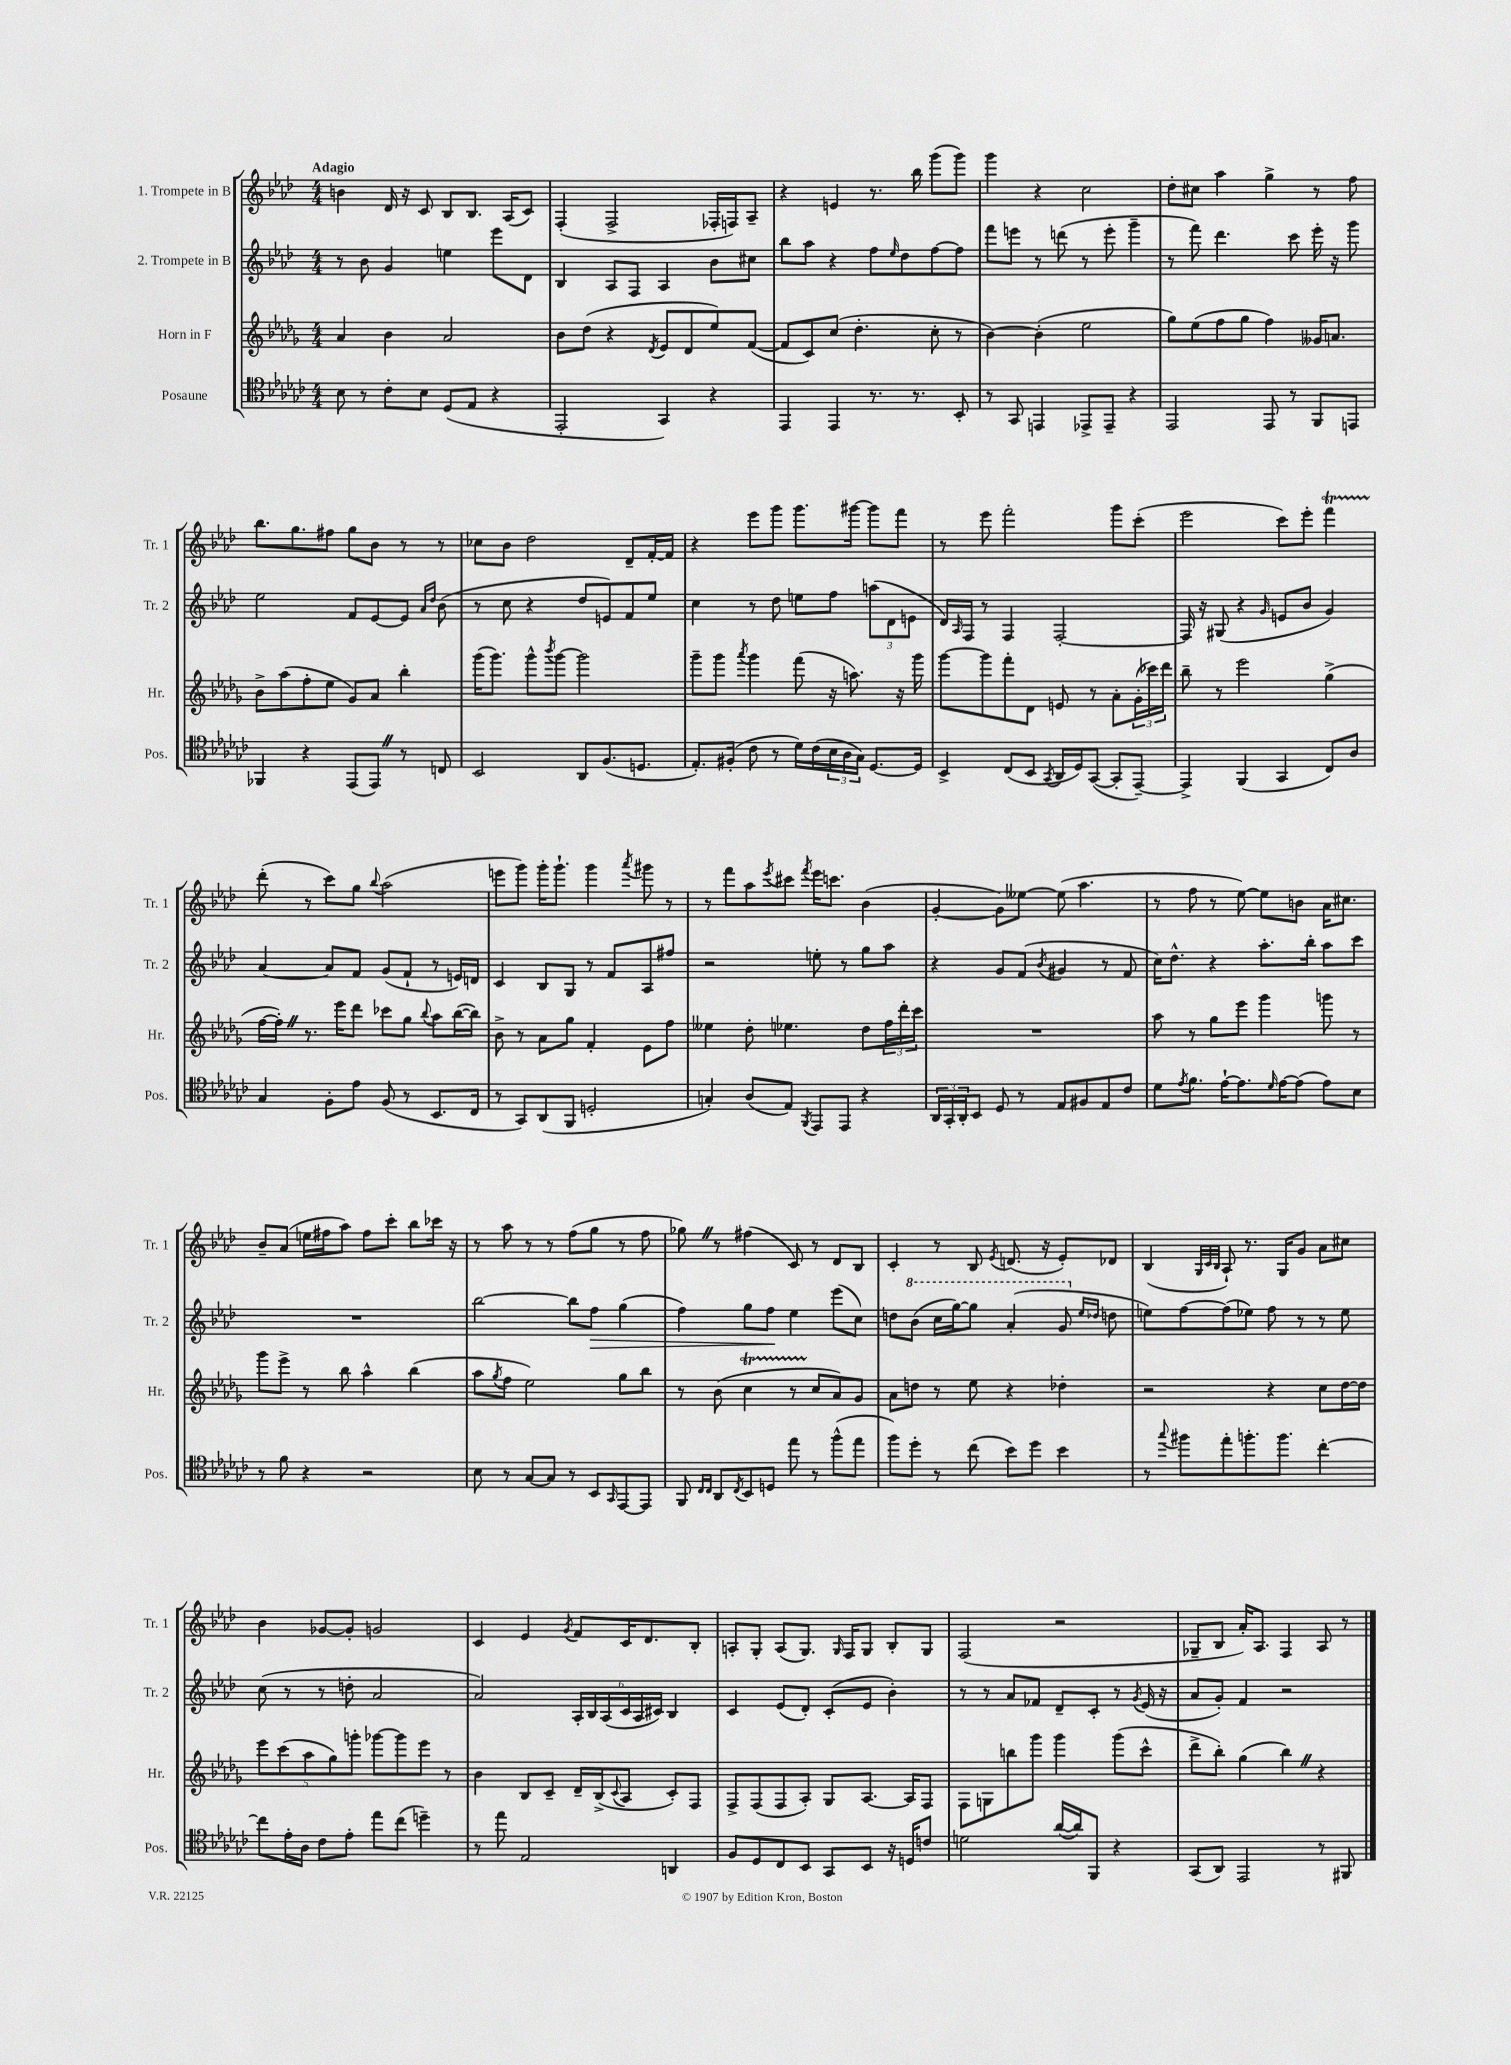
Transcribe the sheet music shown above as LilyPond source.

<<
\new StaffGroup <<
\new Staff = "s0" \with { instrumentName = "1. Trompete in B" shortInstrumentName = "Tr. 1" } {
    \clef treble \key aes \major \numericTimeSignature \time 4/4 \tempo "Adagio"
    b'4 des'16 r16 c'8 bes8 bes8. aes16( c'8) |
    f4-.( f2-> fes16-. f16) aes8-- |
    r4 e'4 r8. bes''16 g'''8( g'''8) |
    g'''4 r4 c''2 |
    des''8-. cis''8 aes''4 g''4-> r8 f''8 |
    bes''8. g''8. fis''8 g''8 bes'8 r8 r8 |
    ces''8 bes'8 des''2 des'8-- f'16~-. f'16 |
    r4 ees'''8 g'''8 g'''8. gis'''16~ gis'''8 f'''8 |
    r8 ees'''8 f'''2-. g'''8 c'''8-.( |
    ees'''2 c'''8) ees'''8-. f'''4\startTrillSpan |
    des'''8-.\stopTrillSpan( r8 c'''8) g''8 \appoggiatura { bes''8 } aes''2( |
    e'''8 g'''8) g'''16-. g'''8.-! g'''4 \acciaccatura { aes'''8 } gis'''8 r8 |
    r8 f'''8 aes''8 \acciaccatura { ees'''8 } cis'''8 \acciaccatura { f'''8 } ees'''16 c'''8. bes'4( |
    g'4~-. g'8) eeses''8~ eeses''8( aes''4. |
    r8 f''8 r8 ees''8~) ees''8 b'8 aes'16 cis''8. |
    bes'8-- aes'8( e''16 fis''16 aes''8) fis''8 c'''8-. bes''8 ces'''16 r16 |
    r8 aes''8 r8 r8 f''8( g''8 r8 f''8 |
    ges''8) \once \override BreathingSign.text = \markup { \musicglyph "scripts.caesura.straight" } \breathe r8 fis''4( c'8) r8 des'8 bes8 |
    c'4-. r8 bes8 \acciaccatura { ees'8 } d'8.( r16 ees'8-.) des'8 |
    bes4( \grace { g32 c'32 bes32 } aes8-!) r8. g16 g'8 aes'8 cis''8 |
    bes'4 ges'8~ ges'8-. g'2 |
    c'4 ees'4 \acciaccatura { g'8 } f'8 c'16 des'8. bes8-. |
    a8-. g8-. a8( g8.) \grace { g16 } f16 g8 bes8-. g8 |
    f2( r2 |
    ges8-- bes8 aes'16-.) aes8. f4 aes8 r8 \bar "|." |
}
\new Staff = "s1" \with { instrumentName = "2. Trompete in B" shortInstrumentName = "Tr. 2" } {
    \clef treble \key aes \major \numericTimeSignature \time 4/4
    r8 bes'8 g'4 e''4 ees'''8 des'8 |
    bes4 aes8 f8 aes4 bes'8 cis''8 |
    bes''8 aes''8 r4 f''8 \grace { ees''16 } des''8 f''8~ f''8 |
    f'''8 e'''8 r8 d'''8( r8 e'''8-. g'''4-- |
    r8 f'''8) des'''4. c'''8 ees'''16-. r16 g'''8 |
    ees''2 f'8 ees'8~ ees'8 \grace { aes'16 des''16 } bes'8( |
    r8 c''8 r4 des''8 e'8) f'8 ees''8 |
    c''4 r8 des''8 e''8 f''8 \tuplet 3/2 { a''8( des'8 e'8 } |
    des'16) \grace { aes16 } f16 r8 f4 f2~-. |
    f16 r16 gis8( r4 \grace { g'16 } e'8 bes'8 g'4) |
    aes'4~ aes'8 f'8 g'8( f'8-! r8 e'16) d'16 |
    c'4 bes8 g8 r8 f'8 aes8 fis''8 |
    r2 e''8-. r8 g''8 aes''8 |
    r4 g'8 f'8( \acciaccatura { bes'8 } gis'4 r8 f'8 |
    c''16) des''8.-^ r4 aes''8.-. bes''16-. aes''8 c'''8 |
    R1 |
    bes''2~ bes''8 f''8\> g''4( |
    f''4) g''8 f''8\! ees''4 ees'''8( c''8) |
    d''8 \ottava #1 bes''8( c'''16 g'''16~) g'''8 aes''4-.( g''8 \ottava #0 \grace { ees''16 des''16 } d''8 |
    e''8) f''8~ f''8( ees''8) f''8 r8 r8 ees''8 |
    c''8( r8 r8 d''8-. aes'2 |
    aes'2) \tuplet 6/4 { aes16-. bes16 aes16( c'16 aes16 cis'16) } bes4 |
    c'4 ees'8( des'8-.) c'8-.( ees'8 bes'4-.) |
    r8 r8 aes'8 fes'8 des'8-- c'8-. r8 \acciaccatura { g'8 } ees'16( r16 |
    aes'8 g'8-.) f'4 r2 \bar "|." |
}
\new Staff = "s2" \with { instrumentName = "Horn in F" shortInstrumentName = "Hr." } {
    \clef treble \key des \major \numericTimeSignature \time 4/4
    aes'4 bes'4 aes'2 |
    bes'8 des''8( r4 \acciaccatura { des'8 } ees'8 des'8 ees''8) f'8~( |
    f'8 c'8) c''8( des''4.-. c''8-. r8 |
    bes'4~) bes'4-.( ees''2 |
    ges''8) ees''8( f''8 ges''8 f''4) geses'16 a'8. |
    bes'8-> aes''8( f''8-. ees''8 ges'8) aes'8 bes''4-. |
    ges'''16( ges'''8.) ges'''8-^ \acciaccatura { bes'''8 } ges'''8~ ges'''2 |
    ges'''8-- ges'''8 \acciaccatura { aes'''8 } ges'''4 f'''8( r16 a''8.) r16 ges'''16 |
    ges'''8~ ges'''8 f'''8-. des'8 e'8 r8 aes'8-. \tuplet 3/2 { ges'16-.( ces'''16) des'''16 } |
    bes''8-- r8 ees'''2 ges''4->( |
    f''16~ f''16-.) \once \override BreathingSign.text = \markup { \musicglyph "scripts.caesura.straight" } \breathe r8. ees'''16 des'''8 ces'''8 ges''8 \appoggiatura { bes''8 } aes''8 bes''16~( bes''16) |
    bes'8-> r8 aes'8 ges''8 f'4-. ees'8 f''8 |
    eeses''4 des''8-. ees''4. des''8 \tuplet 3/2 { f''16 des'''16-. c'''16 } |
    R1 |
    aes''8 r8 ges''8 ees'''8 ges'''4 g'''8 r8 |
    ges'''8 ees'''8-> r8 bes''8 aes''4-^ bes''4( |
    aes''8 \acciaccatura { ges''8 } f''8 ees''2) ges''8 bes''8 |
    r8 bes'8( c''4\startTrillSpan r8 c''8\stopTrillSpan aes'8) ges'8 |
    aes'8 d''8 r8 ees''8 r4 des''4-. |
    r2 r4 c''8 des''16~ des''16 |
    \tuplet 5/4 { ees'''8 c'''8( aes''8 ges''8) g'''8-. } ges'''8~ ges'''8 ees'''8 r8 |
    bes'4 bes8 c'8-- des'16-- bes16->( \appoggiatura { c'8 } aes8 c'8-.) f8 |
    f8-> f8( f8 aes8-.) ges8 aes8.~ aes16 f8 |
    f8 g8 b''8 ges'''8 ges'''4 ges'''8( c'''8-^ |
    des'''8-> bes''8-.) ges''4( bes''4) \once \override BreathingSign.text = \markup { \musicglyph "scripts.caesura.straight" } \breathe r4 \bar "|." |
}
\new Staff = "s3" \with { instrumentName = "Posaune" shortInstrumentName = "Pos." } {
    \clef tenor \key ges \major \numericTimeSignature \time 4/4
    bes8 r8 ces'8-. bes8 des8( ees8 r4 |
    ees,2-. ges,4) r4 |
    ees,4 ees,4 r8. r8. bes,8-. |
    r8 ges,8 e,4 ees,8-> ees,8-- r4 |
    ees,2 ees,8 r8 f,8 e,8 |
    fes,4 r4 ees,8( ees,8) \once \override BreathingSign.text = \markup { \musicglyph "scripts.caesura.straight" } \breathe r8 c8 |
    bes,2 aes,8 f8.( d8. |
    ees8.-.) fis16-.( ces'8 r8 des'16) ces'16( \tuplet 3/2 { bes16 aes16 ges16) } des8.~ des16 |
    bes,4-> ces8( bes,8 \acciaccatura { ges,8 } aes,16 des16) ges,8~( ges,8-. ees,8~--) |
    ees,4-> f,4( ges,4 ces8) aes8 |
    ges4 f8-. ees'8 f8( r8 bes,8. ces16 |
    r8 ges,8) aes,8( f,8 d2-. |
    g4-.) aes8( ees8) \acciaccatura { f,8 } ees,8 ees,8 r4 |
    \tuplet 3/2 { aes,16 ges,16-. aes,16-. } bes,8 des8 r8 ees8 fis8 ees8 ces'8 |
    des'8 \acciaccatura { ees'8 } f'8. ees'16~-! ees'8. \grace { des'16 } ees'16~ ees'8( ees'8) bes8 |
    r8 f'8 r4 r2 |
    bes8 r8 ges8~ ges8 r8 bes,8 \grace { ges,16 } ees,8~ ees,8 |
    f,8 \grace { ces16 ces16 } aes,8 \acciaccatura { ces8 } bes,8 d8 ees''8 r8 f''8-^( ees''8 |
    f''8) des''8-. r8 ces''8( bes'8) des''8 bes'4 |
    r8 \appoggiatura { ges''8 } fis''8 ees''8-. f''8.-. f''8. ces''4~-. |
    ces''8 ees'16-. aes16 ces'8 ees'8-. ees''8 ces''8( d''4--) |
    r8 ees''8 ees2 a,4 |
    f8 des8 ces8 bes,8 ges,8 bes,8 r16 d16 c'8 |
    d'2 aes'16~( aes'16) f,8 r4 |
    ges,8( aes,8) ees,2 r8 fis,8 \bar "|." |
}
>>
>>
\layout { \context { \Score \remove "Bar_number_engraver" } }
